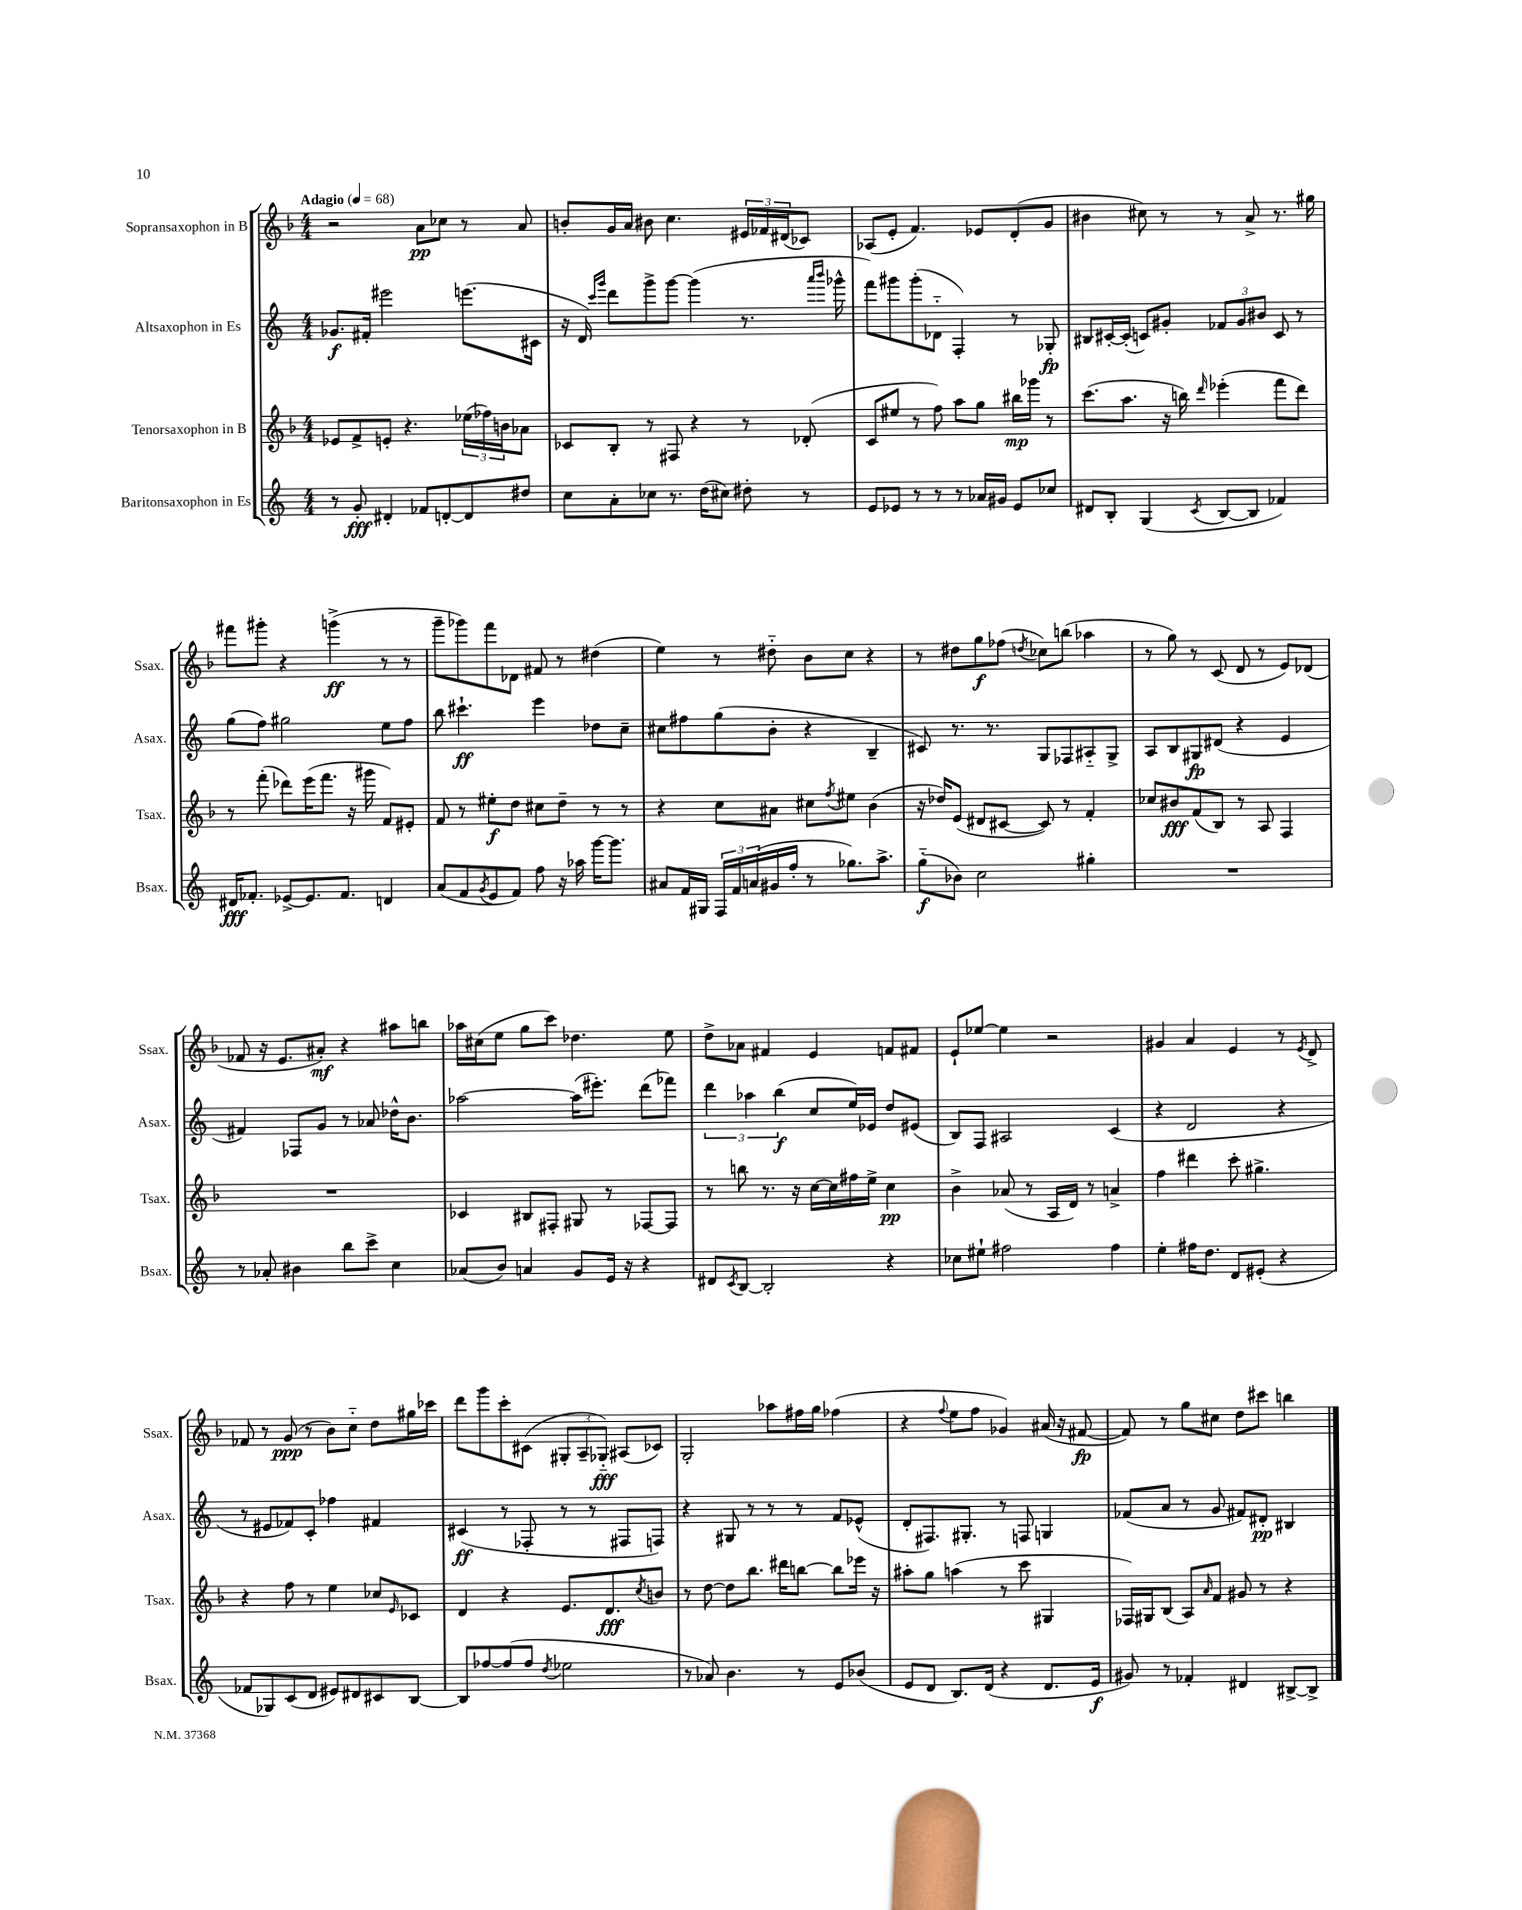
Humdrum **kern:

**kern	**kern	**kern	**kern
*staff4	*staff3	*staff2	*staff1
*clefG2	*clefG2	*clefG2	*clefG2
*k[]	*k[b-]	*k[]	*k[b-]
*M4/4	*M4/4	*M4/4	*M4/4
*MM68	*MM68	*MM68	*MM68
8r	8e-/L	8.g-/L	2r
8g'/	8f^/	.	.
.	.	16f#'/Jk	.
4d#'/	8e'/J	2eee#\	.
.	4.r	.	.
8f-/L	.	.	8a\L
[8d'/	.	.	8cc-\J
8d/]	(24ee-\LL	(8.eee\L	8r
.	24ff-\)	.	.
.	24b\J	.	.
8dd#/J	8a-\J	.	8a/
.	.	16c#\Jk	.
=	=	=	=
8cc\L	8c-/L	16r	8b'/L
.	.	16d/)	.
.	.	16qqccc/LL	.
.	.	16qqggg/JJ	.
8a'\	8B-'/J	8ddd\L	16g/L
.	.	.	16a/JJ
8cc-\J	8r	8ggg^\	8b#\
8.r	8F#/	[8ggg\J	4.cc\
.	4r	(4ggg\]	.
(16dd\LK	.	.	.
8cc#\J)	.	.	.
8dd#'\	8r	8.r	24e#/LL
.	.	.	24f-/
.	.	.	(24d#/J
8r	(8d-'/	.	8c-/J)
.	.	16qqaaa/LL	.
.	.	16qqbbb/JJ	.
.	.	16ggg-^^\	.
=	=	=	=
8e/L	8c/L	8fff\L)	(8A-/L
8e-/J	8ee#/J	8ggg#\	8e'/J
8r	8r	(8ggg#'\	4.f/)
8r	8ff\)	8d-'~\J	.
8r	8aa\L	4F'/)	.
16a-/LL	8gg\J	.	8e-/L
16g#/JJ	.	.	.
8e-/L	16bb#\LL	8r	(8d'/
.	16ggg-\JJ	.	.
8cc-/J	8r	8G-'/	8g/J
=	=	=	=
8d#/L	(8.ccc\L	8B#/L	4b#\
8B'/J	.	[16c#'/L	.
.	8.aa\J	(16c#'/]JJ	.
(4G/	.	8c/L)	8cc#\)
.	16r	8g#'/J	8r
.	16bb\)	.	.
8qc/	16qqddd/	.	.
[8B/L	(4eee-'\	12f-/L	8r
.	.	12g#/	.
8B/]J	.	.	8a^/
.	.	12b#/J	.
4f-/)	8fff\L	8c/	8.r
.	8ddd\J)	8r	.
.	.	.	16gg#\
=	=	=	=
16d#/LK	8r	(8gg\L	8fff#\L
8.f-'/J	.	.	.
.	(8fff'\	8ff\J)	8ggg#'\J
[8e-^/L	8ddd-\L)	2gg#\	4r
8.e-/]	(16eee\K	.	.
.	8.fff\J	.	.
.	.	.	(4ggg^\
8.f-/J	.	.	.
.	16r	.	.
.	16ggg#\	.	.
4d/	8f/L)	8ee\L	8r
.	8e#'/J	8ff\J	8r
=	=	=	=
(8a/L	8f/	8bb\	8ggg~\L
8f/	8r	4.ccc#`\	8ggg-\)
8qg/	.	.	.
8e/	8ee#'\L	.	8fff\
8f/J)	8dd\J	.	8d-\J
8ff\	8cc#\L	4eee\	8f#/
16r	8dd~\J	.	8r
16aa-\	.	.	.
[16ggg\LK	8r	8dd-\L	(4dd#\
8.ggg\]J	.	.	.
.	8r	8cc~\J	.
=	=	=	=
8a#/L	4r	8cc#\L	4ee\)
16f/L	.	8ff#\	.
16G#/JJ	.	.	.
24F/LL	8cc\L	(8gg\	8r
24f/	.	.	.
(24a/	.	.	.
16g#/	8a#\J	8b'\J	8dd#'~\
16ff'/JJ	.	.	.
8r	8cc#\L	4r	8b-\L
.	8qff/	.	.
8.gg-\L)	8ee#\J	.	8cc\J
.	(4b-\	4B~/	4r
8.aa^\J	.	.	.
=	=	=	=
(8gg'~\L	16r	8c#/)	8r
.	16dd-/LK)	.	.
8b-\J)	(8e/J	8.r	8dd#\L
2cc\	8d#/L	.	8gg\
.	.	8.r	.
.	[8c#/J	.	(8ff-\J
.	.	.	8qdd/
.	8c#/])	8G/L	8cc-\L)
.	8r	8F-/	(8bb\J
4gg#'\	4f'/	8A#'~/	4aa-\
.	.	8G^/J	.
=	=	=	=
1r	8cc-/L	8A/L	8r
.	8b#/	8B/	8gg\)
.	(8f/	8G#/	8r
.	8B-/J)	(8d#/J	(8c/
.	8r	4r	8d/
.	8A/	.	8r
.	4F/	4e/	8e/L)
.	.	.	(8d-/J
=	=	=	=
8r	1r	4f#/)	8f-/
8a-'/	.	.	16r
.	.	.	8.e/L
4b#\	.	8F-/L	.
.	.	8g/J	8a#'/J)
8bb\L	.	8r	4r
8ccc^\J	.	8a-/	.
4cc\	.	16dd-^^\LK	8aa#\L
.	.	8.b\J	.
.	.	.	8bb\J
=	=	=	=
(8a-/L	4c-/	[2aa-\	16aa-\LL
.	.	.	(16cc#\J
8b/J)	.	.	8ee\J
4a/	8B#/L	.	8gg\L
.	8F#'/J	.	8ccc\J)
8g/L	8G#/	(16aa-\]LK	4.dd-\
.	.	8.eee#'\J)	.
16e/Jk	8r	.	.
16r	.	.	.
4r	[8F-/L	(8ddd\L	.
.	8F-/]J	8fff-\J)	8ee\
=	=	=	=
8d#/L	8r	6ddd\	8dd^\L
8qc/	.	.	.
[8B/J	8bb\	.	8a-\J
.	.	6aa-\	.
2B'/]	8.r	.	4f#/
.	.	(6bb\	.
.	16r	.	.
.	[16cc\LL	8cc/L	4e/
.	16cc\]	.	.
.	16ff#\	16ee/L)	.
.	16ee^\JJ	16e-/JJ	.
4r	4cc\	8dd/L	8f/L
.	.	(8e#/J	8f#/J
=	=	=	=
8cc-\L	4b-^\	8B/L)	8e`/L
8ee#`\J	.	8F/J	[8ee-/J
2ff#\	(8a-/	2A#/	4ee-\]
.	8r	.	.
.	16A/LL	.	2r
.	16d/JJ)	.	.
.	8r	.	.
4ff#\	4a^/	(4c/	.
=	=	=	=
4ee'\	4ff\	4r	4g#/
16ff#\LK	4ddd#\	2d/	4a/
8.dd\J	.	.	.
8d/L	8ccc'\	.	4e/
(8e#'/J	4.gg#^\	.	.
4r	.	4r	8r
.	.	.	8qe/
.	.	.	8d^/
=	=	=	=
8f-/L	4r	8r	8f-/
8G-/)	.	8e#/L	8r
(8c/	8ff\	8f-/)	(8g/
8d/J	8r	8c'/J	8r
8e#/L)	4ee\	4ff-\	8b-\L)
8d#/	.	.	8cc'~\J
8c#/	8cc-/L	4f#/	8dd\L
.	16qqe/	.	.
[8B/J	8c-/J	.	16gg#\L
.	.	.	16ccc-\JJ
=	=	=	=
8B/]L	4d/	(4c#/	8ddd\L
[8ff-/	.	.	8ggg\
(8ff-/]	4r	8r	8ccc'\
8ff-/J	.	8F-'/	(8c#\J
8qdd/	.	.	.
2ee-\	8.e/L	8r	12G#'/L
.	.	.	12A~/
.	.	8r	.
.	.	.	12G-'~/J)
.	8.d/	.	.
.	.	8F#/L	(8A#/L
.	8qcc/	.	.
.	8b/J	8F/J)	8c-/J)
=	=	=	=
8r	8r	4r	2G'/
8a-/)	[8dd\	.	.
4.b\	8dd\]L	8G#/	.
.	8.bb-\J	8r	.
.	.	8r	8aa-\L
.	16ddd#\LK	.	.
8r	[8bb\J	8r	16ff#\L
.	.	.	16gg\JJ
8e/L	8bb\]L	8f/L	(4ff-\
(8b-/J	16eee-\Jk	(8e-^^/J	.
.	16r	.	.
=	=	=	=
8e/L	8aa#'\L	8d'/L	4r
8d/J	8gg\J	8.F#/)	.
.	.	.	8qqff/
8.B/L)	(4aa\	.	8ee\L
.	.	8.G#'/J	.
.	.	.	8ff\J
(16d/Jk	.	.	.
4r	8r	8r	4g-/)
.	8ccc\	8F/	.
8.d/L	4G#/	4G/	(16a#/
.	.	.	16r
.	.	.	[8f#/
16e/Jk	.	.	.
=	=	=	=
8g#/)	16F-/LL)	(8f-/L	8f#/])
.	16G#/J	.	.
8r	(8B-/J	8a/J	8r
4f-'/	8A/L)	8r	8gg\L
.	16qqa/	.	.
.	8f/J	8g/	8cc#\J
4d#/	8g#/	8f#/L)	8dd\L
.	8r	8d#'/J	8ccc#\J
[8B#^/L	4r	4B#/	4bb\
8B#^/]J	.	.	.
==	==	==	==
*-	*-	*-	*-
